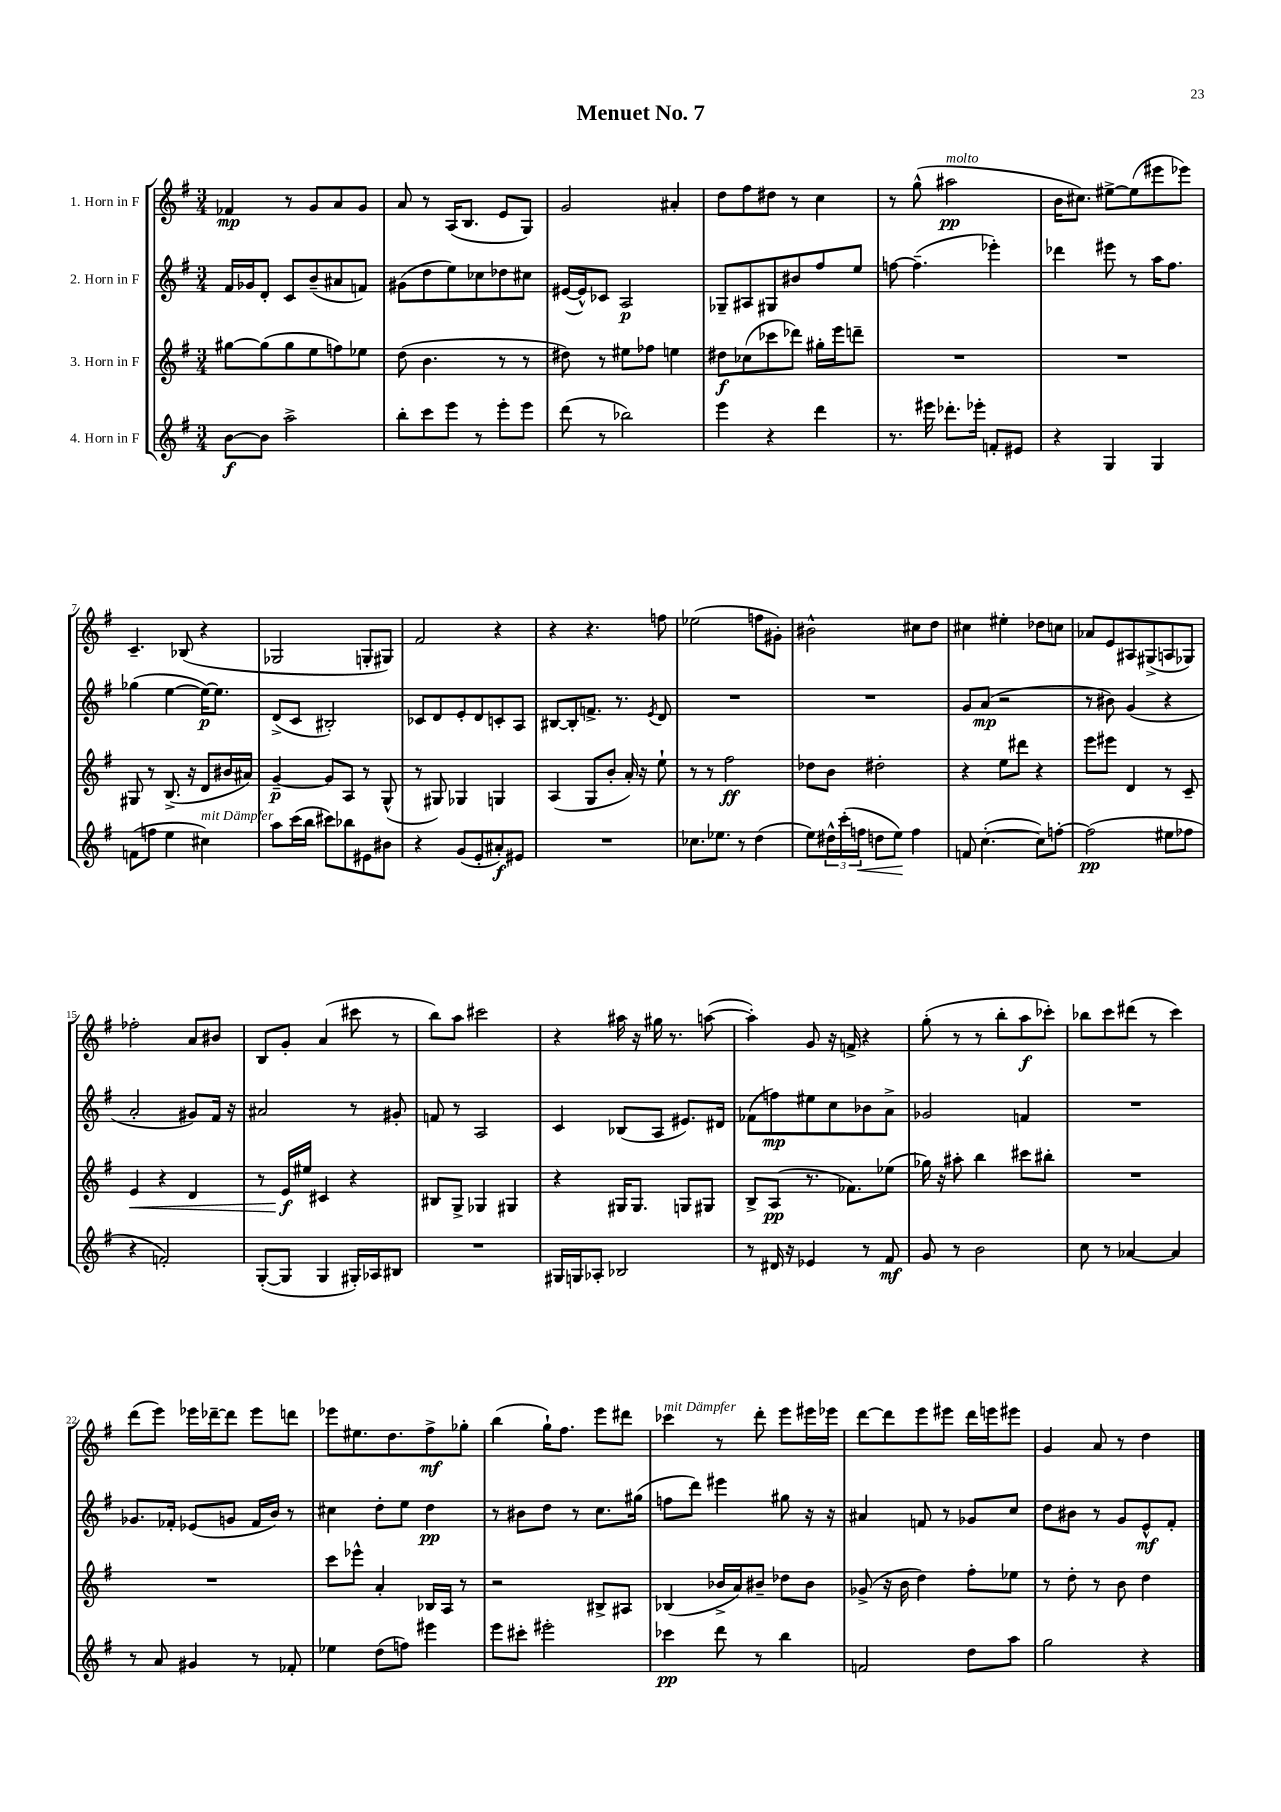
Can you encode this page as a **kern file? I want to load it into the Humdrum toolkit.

**kern	**kern	**kern	**kern
*staff4	*staff3	*staff2	*staff1
*clefG2	*clefG2	*clefG2	*clefG2
*k[f#]	*k[f#]	*k[f#]	*k[f#]
*M3/4	*M3/4	*M3/4	*M3/4
[8b\L	[8gg#\L	16f#/LL	4f-/
.	.	16g-/J	.
8b\]J	(8gg#\]	8d'/J	.
2aa^\	8gg#\	8c/L	8r
.	8ee\	(8b~/	8g/L
.	8ff\)	8a#/	8a/
.	8ee-\J	8f/J)	8g/J
=	=	=	=
8bb'\L	(8dd\	(8g#\L	8a/
8ccc\	4.b\	8dd\	8r
8eee\J	.	8ee\)	(16A/LK
.	.	.	8.B/J
8r	.	8cc-\	.
8eee'\L	8r	8dd-\	8e/L
8eee\J	8r	8cc#\J	8G/J)
=	=	=	=
(8ddd\	8dd#\)	([16e#/LL	2g/
.	.	16e#^^/]J)	.
8r	8r	8c-/J	.
2bb-\)	8ee#\L	2A/	.
.	8ff-\J	.	.
.	4ee\	.	4a#'/
=	=	=	=
4eee\	8dd#\L	8G-~/L	8dd\L
.	(8cc-\	8A#/	8ff#\
4r	8ccc-\	8G#/	8dd#\J
.	8ddd-\J)	8b#/	8r
4ddd\	16gg#'\LL	8ff#/	4cc\
.	16eee\J	.	.
.	8ddd~\J	8ee/J	.
=	=	=	=
8.r	2.r	[8ff\	8r
.	.	(4.ff~\]	(8gg^^\
16eee#\	.	.	.
8.ddd-'\L	.	.	2aa#\
16eee-'\Jk	.	.	.
8f'/L	.	4eee-'\)	.
8e#/J	.	.	.
=	=	=	=
4r	2.r	4ddd-\	16b\LK
.	.	.	8.cc#\J)
4G/	.	8eee#\	[8ee#^\L
.	.	8r	(8ee#\]
4G/	.	16aa\LK	8eee#\
.	.	8.ff#\J	.
.	.	.	8eee-\J)
=	=	=	=
(8f\L	8G#/	(4gg-\	4.c~/
8ff\J	8r	.	.
4ee\	(8.B^/	[4ee\	.
.	.	.	(8B-/
.	16r	.	.
4cc#\)	8d/L	16ee\_LK)	4r
.	.	8.ee\]J	.
.	16b#/L	.	.
.	16a#/JJ)	.	.
=	=	=	=
8aa\L	[4g~/	(8d^/L	2G-/
(16ccc\L	.	8c/J	.
16bb\JJ	.	.	.
8ccc#\L)	8g/]L	2B#'/)	.
8bb-\	8A/J	.	.
8e#\	8r	.	8G'/L
8b#\J	(8G^^/	.	8G#/J)
=	=	=	=
4r	8r	8c-/L	2f#/
.	8G#/)	8d/	.
(8g/L	4G-/	8e'/	.
8e'/	.	8d/	.
8a#'/)	4G/	8c'/	4r
8e#/J	.	8A/J	.
=	=	=	=
2.r	(4A/	[8B#/L	4r
.	.	8B#'/]	.
.	8G/L	8.f^/J	4.r
.	8b'/J	.	.
.	.	8.r	.
.	16a'/)	.	.
.	16r	.	.
.	.	8qe/	.
.	8ee`\	8d/	8ff\
=	=	=	=
8.cc-\L	8r	2.r	(2ee-\
.	8r	.	.
8.ee-\J	.	.	.
.	2ff#\	.	.
8r	.	.	.
(4dd\	.	.	8ff\L
.	.	.	8g#'\J)
=	=	=	=
8ee\L)	8dd-\L	2.r	2b#^^\
24dd#^^\L	8b\J	.	.
(24ccc'\	.	.	.
24ff\JJ	.	.	.
8dd\L	2dd#'\	.	.
8ee\J)	.	.	.
4ff\	.	.	8cc#\L
.	.	.	8dd\J
=	=	=	=
8f/	4r	8g/L	4cc#\
([4.cc'\	.	(8a/J	.
.	8ee\L	2r	4ee#'\
.	8ddd#\J	.	.
8cc\]L)	4r	.	8dd-\L
[8ff'\J	.	.	8cc\J
=	=	=	=
(2ff\]	8eee\L	8r	8a-/L
.	8eee#\J	8b#\)	8e/
.	4d/	(4g/	8A#/
.	.	.	(8G#^/
8ee#\L	8r	4r	8A/
8ff-\J	8c~/	.	8G-/J)
=	=	=	=
4r	4e/	2a'/	2ff-'\
2f'/)	4r	.	.
.	4d/	8g#/L)	8a/L
.	.	16f#/Jk	8b#/J
.	.	16r	.
=	=	=	=
([8G'/L	8r	2a#/	8B/L
8G/]J	16e/LL	.	8g'/J
.	16ee#/JJ	.	.
4G/	4c#/	.	(4a/
16G#'/LL)	4r	8r	8ccc#\
16A-/J	.	.	.
8B#/J	.	8g#'/	8r
=	=	=	=
2.r	8B#/L	8f/	8bb\L)
.	8G^/J	8r	8aa\J
.	4G-/	2A/	2ccc#\
.	4G#/	.	.
=	=	=	=
16G#/LL	4r	4c/	4r
16G/J	.	.	.
8A-'/J	.	.	.
2B-/	16G#/LK	(8B-/L	16aa#\
.	8.G#/J	.	16r
.	.	8A/J	16gg#\
.	.	.	8.r
.	8G/L	8.e#/L)	.
.	8G#/J	.	([8aa\
.	.	16d#/Jk	.
=	=	=	=
8r	8B^/L	(8f-\L	4aa'\])
16d#/	(8A/J	8ff\)	.
16r	.	.	.
4e-/	8.r	8ee#\	8g/
.	.	8cc\	16r
.	8.f-\L)	.	16f^/
8r	.	8b-\	4r
8f#/	(8ee-\J	8a^\J	.
=	=	=	=
8g/	16gg-\)	2g-/	(8gg'\
.	16r	.	.
8r	8aa#'\	.	8r
2b\	4bb\	.	8r
.	.	.	8bb'\L
.	8ccc#\L	4f/	8aa\
.	8bb#'\J	.	8ccc-'\J)
=	=	=	=
8cc\	2.r	2.r	8bb-\L
8r	.	.	8ccc\
[4a-/	.	.	(8ddd#\J
.	.	.	8r
4a-/]	.	.	4ccc\)
=	=	=	=
8r	2.r	8.g-/L	(8ddd\L
8a/	.	.	8eee\J)
.	.	16f-'/Jk	.
4g#/	.	(8e-/L	16eee-\LL
.	.	.	[16ddd-~\J
.	.	8g/J	8ddd-\]J
8r	.	16f-/LL	8eee-\L
.	.	16b/JJ)	.
8f-'/	.	8r	8ddd\J
=	=	=	=
4ee-\	8ccc\L	4cc#\	8eee-\L
.	8eee-^^\J	.	8.ee#\
(8dd\L	4a'/	8dd'\L	.
.	.	.	8.dd\
8ff\J)	.	8ee\J	.
4eee#\	16B-/LL	4dd\	8ff#^\
.	16A/JJ	.	.
.	8r	.	8gg-'\J
=	=	=	=
8eee\L	2r	8r	(4bb\
8ccc#'\J	.	8b#\L	.
2eee#'\	.	8dd\J	16gg`\LK)
.	.	.	8.ff#\J
.	.	8r	.
.	8B#^/L	8.cc\L	8eee\L
.	8A#/J	.	8ddd#\J
.	.	(16gg#\Jk	.
=	=	=	=
4ccc-\	(4B-/	8ff\L	4ccc-\
.	.	8ddd\J)	.
8ddd\	16b-^/LL	4eee#\	8r
.	16a/J)	.	.
8r	8b#~/J	.	8ddd'\
4bb\	8dd-\L	8gg#\	8eee\L
.	8b#\J	16r	16eee#\L
.	.	16r	16eee-\JJ
=	=	=	=
2f/	(8g-^/	4a#/	[8ddd\L
.	16r	.	8ddd\]
.	16b\	.	.
.	4dd\)	8f/	8eee\
.	.	8r	8eee#\J
8dd\L	8ff#'\L	8g-/L	16ddd\LL
.	.	.	16eee\J
8aa\J	8ee-\J	8cc/J	8eee#\J
=	=	=	=
2gg\	8r	8dd\L	4g/
.	8dd'\	8b#\J	.
.	8r	8r	8a/
.	8b\	8g/L	8r
4r	4dd\	8e^^/	4dd\
.	.	8f#'/J	.
==	==	==	==
*-	*-	*-	*-
